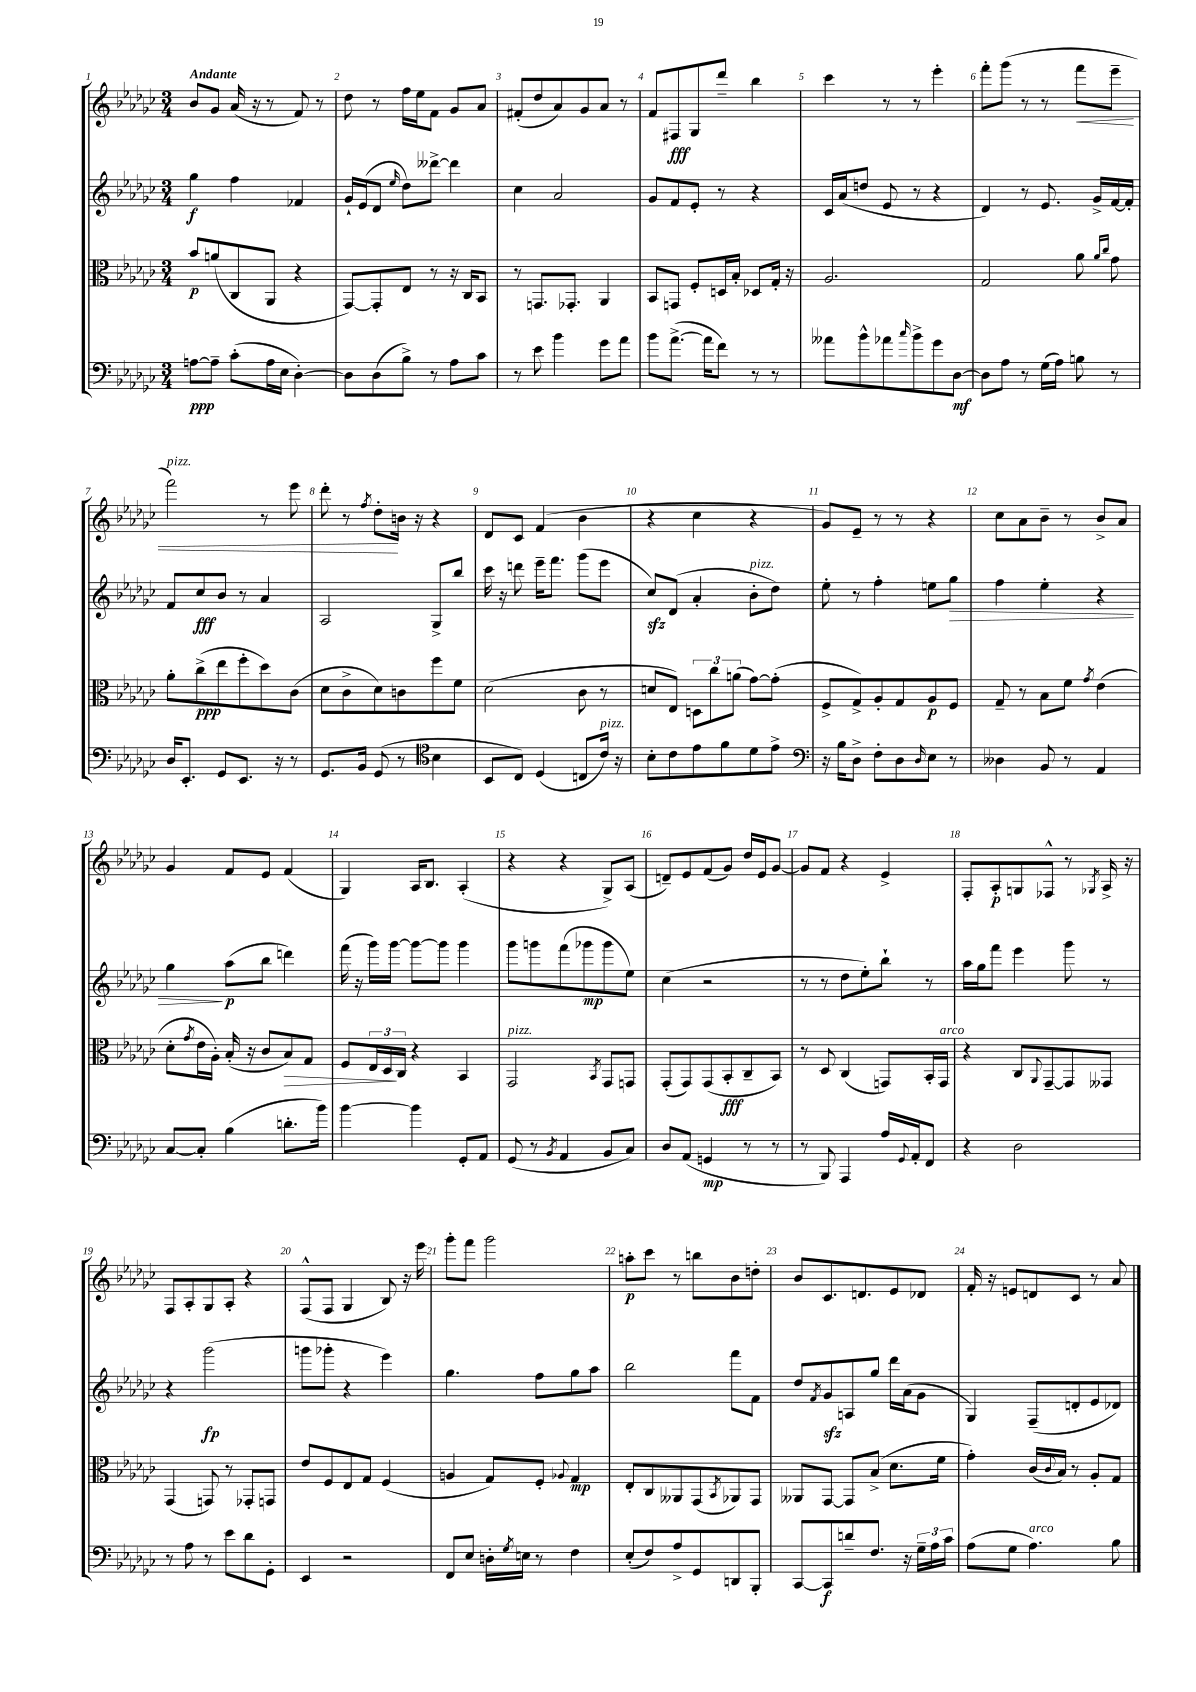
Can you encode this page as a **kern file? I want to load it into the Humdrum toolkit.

**kern	**kern	**kern	**kern
*staff4	*staff3	*staff2	*staff1
*clefF4	*clefC3	*clefG2	*clefG2
*k[b-e-a-d-g-c-]	*k[b-e-a-d-g-c-]	*k[b-e-a-d-g-c-]	*k[b-e-a-d-g-c-]
*M3/4	*M3/4	*M3/4	*M3/4
[8A\L	8b-/L	4gg-\	8b-/L
8A~\]J	(8a/	.	8g-/J
(8c-'\L	8C-/	4ff\	(16a-/
.	.	.	16r
16A\L	8AA-/J	.	8r
16E-\JJ	.	.	.
[4D-'\)	4r	4f-/	8f/)
.	.	.	8r
=	=	=	=
8D-\]L	[8GG-/L)	16g-`/LL	8dd-\
.	.	(16e-/J	.
(8D-\	8GG-'/]	8d-/J	8r
.	.	16qqee-/	.
8B-^\J)	8E-/J	8dd-\L)	16ff\LL
.	.	.	16ee-\J
8r	8r	[8ddd--^\J	8f\J
8A-\L	16r	4ddd--\]	8g-/L
.	16C-/LK	.	.
8c-\J	8BB-/J	.	8a-/J
=	=	=	=
8r	8r	4cc-\	(8f#'/L
8e-\	8.GG/L	.	8dd-/
4b-\	.	2a-/	8a-/)
.	8.GG-'/J	.	.
.	.	.	8g-/
8g-\L	4AA-/	.	8a-/J
8a-\J	.	.	8r
=	=	=	=
8b-\L	8BB-/L	8g-/L	8f/L
([8.a-^\J	8GG/J	8f/	8F#/
.	8F'/L	8e-'/J	8G-/
16a-\]LK	.	.	.
8f\J)	16D/L	8r	8ddd-~/J
.	16B-'/JJ	.	.
8r	8D-/L	4r	4bb-\
8r	16G-'/Jk	.	.
.	16r	.	.
=	=	=	=
8a--\L	2.A-/	16c-/LL	4ccc-\
.	.	(16a-/J	.
8b-^^\	.	8dd/J	.
8a-\	.	8e-/	8r
16qqcc-/	.	.	.
8b-^\	.	8r	8r
8g-\	.	4r	4eee-'\
[8D-\J	.	.	.
=	=	=	=
8D-\]L	2G-/	4d-/)	8fff'\L
8A-\J	.	.	(8ggg-\J
8r	.	8r	8r
(16G-\LL	.	8.e-/	8r
16A-\JJ)	.	.	.
8B\	8a-\	.	8fff\L
.	.	16g-^/LL	.
.	16qqa-/LL	.	.
.	16qqcc-/JJ	.	.
8r	8g-\	[16f/	8eee-~\J
.	.	16f'/]JJ	.
=	=	=	=
16D-/LK	8a-'\L	8f/L	2fff\)
8.EE-'/J	.	.	.
.	(8cc-^\	8cc-/	.
8GG-/L	8ee-\	8b-/J	.
8.EE-/J	8ff'\	8r	.
.	8dd-\)	4a-/	8r
16r	.	.	.
8r	(8c-\J	.	8eee-\
=	=	=	=
8.GG-/L	8d-\L	2A-/	8ddd-'\
.	8c-^\	.	8r
16BB-/Jk	.	.	.
.	.	.	8qff/
(8GG-/	8d-\)	.	8dd-'\L
8r	8c\	.	16b\Jk
.	.	.	16r
*clefC4	*	*	*
4B-\	8ff\	8G-^/L	4r
.	8f\J	8bb-/J	.
=	=	=	=
8BB-/L	(2d-\	16ccc-\	8d-/L
.	.	16r	.
8C-/J)	.	8ddd\	8c-/J
(4D-/	.	16eee-~\LK	(4f/
.	.	8.fff\J	.
8C/L	8c-\	(8ggg-\L	4b-\
16c-/Jk)	8r	8eee-\J	.
16r	.	.	.
=	=	=	=
8B-'\L	8d/L	8cc-/L)	4r
8c-\	8E-/J)	(8d-/J	.
8e-\	12D\L	4a-'/	4cc-\
.	12cc-\	.	.
8f\	.	.	.
.	(12a\J	.	.
8d-\	[8g-\L)	8b-'\L	4r
8e-^\J	(8g-'\]J	8dd-\J)	.
=	=	=	=
*clefF4	*	*	*
16r	8F^/L	8ee-'\	8g-/L)
16B-\LK	.	.	.
8D-^\J	8G-^/)	8r	8e-~/J
8F'\L	8A-'/	4ff'\	8r
8D-\	8G-/	.	8r
16qqD-/	.	.	.
8E-\J	8A-/	8ee\L	4r
8r	8F/J	8gg-\J	.
=	=	=	=
4D--\	8G-~/	4ff\	8cc-\L
.	8r	.	8a-\
8BB-/	8B-\L	4ee-'\	8b-~\J
8r	8f\J	.	8r
.	8qg-/	.	.
4AA-/	(4e-\	4r	8b-^/L
.	.	.	8a-/J
=	=	=	=
[8C-/L	8d-'\L	4gg-\	4g-/
.	8qg-/	.	.
8C-'/]J	16e-\L	.	.
.	16A-'\JJ)	.	.
(4B-\	(16B-'/	(8aa-\L	8f/L
.	16r	.	.
.	8c-/L	8bb-\J	8e-/J
8.d'\L	8B-/)	4ddd\)	(4f/
.	8G-/J	.	.
16b-\Jk)	.	.	.
=	=	=	=
[4b-\	8F/L	(16fff\	4G-/)
.	.	16r	.
.	24E-/L	16ggg-\LL)	.
.	24D-/	.	.
.	.	[16ggg-\JJ	.
.	24C-/JJ	.	.
4b-\]	4r	8ggg-\_L	16A-/LK
.	.	.	8.B-/J
.	.	8ggg-\]J	.
8GG-'/L	4BB-/	4ggg-\	(4A-'/
8AA-/J	.	.	.
=	=	=	=
(8GG-/	2GG-/	8ggg-\L	4r
8r	.	8ggg\	.
8qBB-/	.	.	.
4AA-/	.	(8fff\	4r
.	.	8ggg-\	.
.	8qBB-/	.	.
8BB-/L	8GG-/L	8ggg-\	8G-^/L)
8C-/J)	8GG/J	8ee-\J)	(8A-/J
=	=	=	=
8D-/L	(8GG-'/L	(4cc-\	8d~/L)
(8AA-/J	8GG-/)	.	8e-/
4GG/	(8GG-/	2r	(8f/
.	8BB-'/	.	8g-/J)
8r	8C-~/	.	16dd-/LL
.	.	.	16e-/J
8r	8BB-/J)	.	[8g-/J
=	=	=	=
8r	8r	8r	8g-/]L
8BBB-/)	8D-/	8r	8f/J
4AAA-/	(4C-/	8dd-\L	4r
.	.	8ee-'\)	.
16A-/LL	8GG/L)	8bb-`\J	4e-^/
8qqGG-/	.	.	.
16AA-'/J	.	.	.
8FF/J	16BB-'/L	8r	.
.	16GG/JJ	.	.
=	=	=	=
4r	4r	16aa-\LL	8F'/L
.	.	16gg-\J	.
.	.	8fff\J	8A-'/
2D-\	8C-/L	4eee-\	8G/
.	8qqAA-/	.	.
.	[8GG-~/	.	8F-^^/J
.	8GG-/]	8ggg-\	8r
.	.	.	8qG-/
.	8GG--/J	8r	16A-^/
.	.	.	16r
=	=	=	=
8r	(4GG-/	4r	8F/L
8A-\	.	.	8A-'/
8r	8GG/)	(2ggg-\	8G-/
8e-\L	8r	.	8A-'/J
8d-\	8GG-'/L	.	4r
8GG-'\J	8GG/J	.	.
=	=	=	=
4EE-/	8e-/L	8ggg\L	(8F^^/L
.	8F/	8ggg-'\J	8F/J
2r	8E-/	4r	4G-/
.	8G-/J	.	.
.	(4F/	4eee-\)	8B-/)
.	.	.	16r
.	.	.	16eee-\
=	=	=	=
8FF/L	4A/	4.gg-\	8ggg-'\L
8E-/J	.	.	8fff\J
16D'\LL	8G-/L)	.	2ggg-\
8qG-/	.	.	.
16E\JJ	.	.	.
8r	8F'/J	8ff\L	.
.	8qqA-/	.	.
4F\	4G-/	8gg-\	.
.	.	8aa-\J	.
=	=	=	=
(8E-'/L	8E-'/L	2bb-\	8aa'\L
8F/)	8C-/	.	8ccc-\J
8A-^/	8AA--/	.	8r
8GG-/	(8GG-/	.	8bb\L
.	8qBB-/	.	.
8DD/	8AA-/)	8fff\L	8b-\
8BBB-'/J	8GG-/J	8f\J	8dd'\J
=	=	=	=
[8CC-/L	8AA--/L	8dd-/L	8b-/L
.	.	8qf/	.
8CC-/]	[8GG-/J	8g-/	8.c-/
8d~/	8GG-/]L	8A/	.
.	.	.	8.d/
8.F/J	(8B-^/J	8gg-/J	.
.	8.d-\L	16ddd-\LL	8e-/
16r	.	(16a-\J	.
24G-~\LL	.	8g-\J	8d-/J
24A-\	.	.	.
.	16f\Jk	.	.
24c-\JJ	.	.	.
=	=	=	=
(8A-\L	4g-'\)	4G-/)	16f'/
.	.	.	16r
8G-\J	.	.	8e/L
4.A-\)	(16c-/LL	(8F~/L	8d/
.	8qqc-/	.	.
.	16B-/JJ)	.	.
.	8r	8d'/	8c-/J
.	8A-'/L	8e-/	8r
8B-\	8G-/J	8d-/J)	8a-/
==	==	==	==
*-	*-	*-	*-
